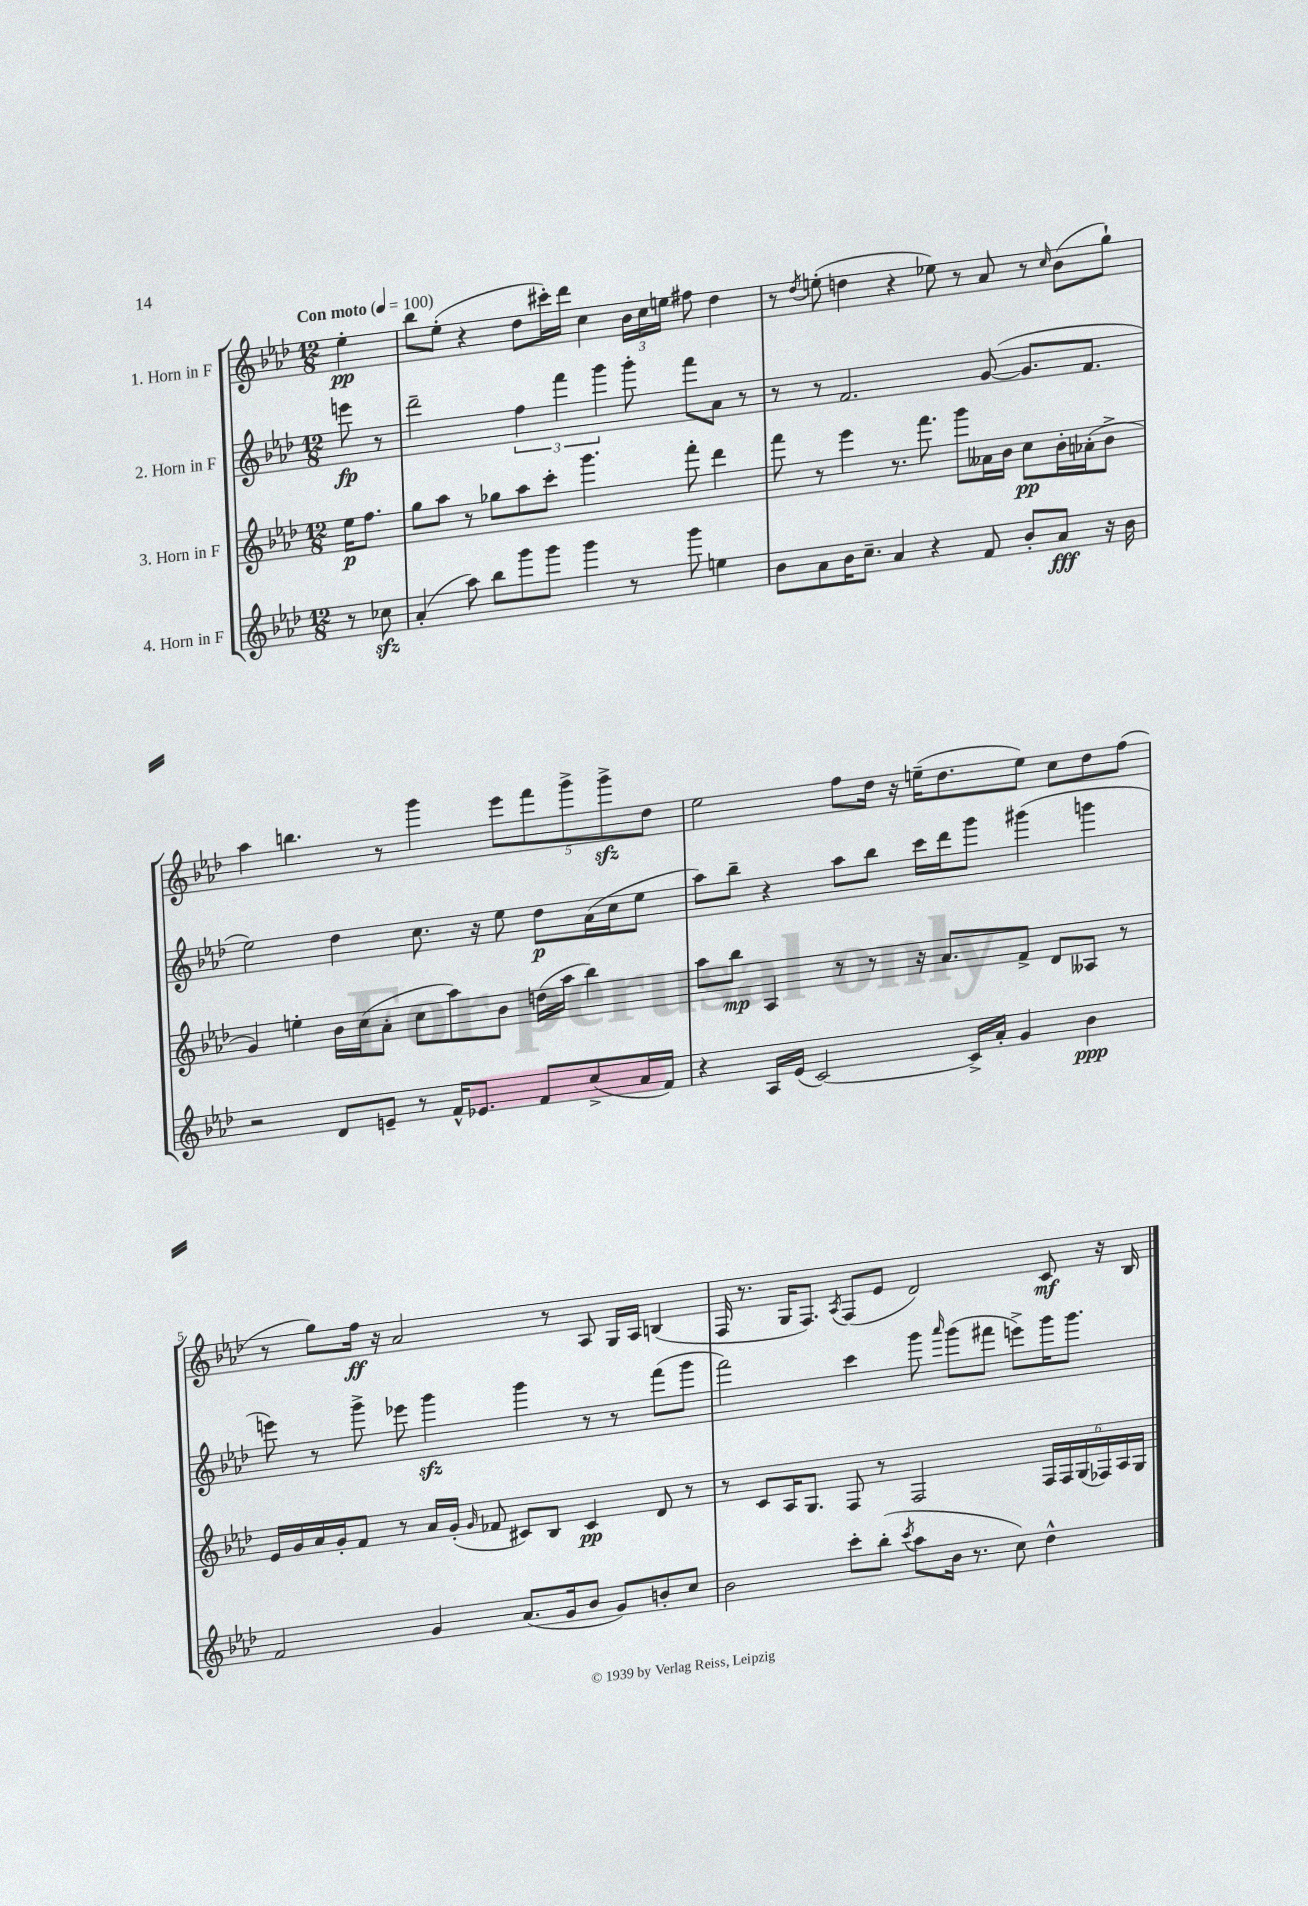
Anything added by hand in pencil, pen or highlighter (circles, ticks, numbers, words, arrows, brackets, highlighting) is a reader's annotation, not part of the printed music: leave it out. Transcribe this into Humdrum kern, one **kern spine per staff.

**kern	**kern	**kern	**kern
*staff4	*staff3	*staff2	*staff1
*clefG2	*clefG2	*clefG2	*clefG2
*k[b-e-a-d-]	*k[b-e-a-d-]	*k[b-e-a-d-]	*k[b-e-a-d-]
*M12/8	*M12/8	*M12/8	*M12/8
*MM100	*MM100	*MM100	*MM100
8r	16ee-\LK	8eee\	4ee-'\
.	8.ff\J	.	.
8cc-\	.	8r	.
=	=	=	=
(4a-'/	8gg\L	2ddd-~\	8bb-\L
.	8aa-\J	.	(8ee-'\J
8aa-\)	8r	.	4r
8bb-\L	8gg-\L	.	.
8ggg\	8aa-\	6ff\	8dd-\L
8ggg\J	8ccc'\J	.	16ccc#'\L)
.	.	6fff\	.
.	.	.	16ddd-\JJ
4ggg\	4.ggg\	.	4cc\
.	.	6ggg\	.
8r	.	8ggg'\	24b-\LL
.	.	.	24cc\
.	.	.	24ee\JJ
8ggg\	8fff'\	8fff\L	8ff#\
4ee\	4ddd-\	8a-\J	4dd-\
.	.	8r	.
=	=	=	=
8b-\L	8fff\	8r	8r
.	.	.	8qdd-/
8a-\	8r	8r	(8ee'\
16b-\K	4eee-\	2.f/	4dd\
8.cc~\J	.	.	.
4a-/	8.r	.	4r
.	8.fff\	.	.
4r	.	.	8ee-\)
.	8ggg\L	.	8r
8f/	16a--\L	([8g/	8a-/
.	16b-\JJ	.	.
8b-'/L	8cc\L	8.g/]L	8r
.	.	.	16qqcc/
8a-/J	16b-'\L	.	(8b-\L
.	(16a-'\J	8.f/J	.
16r	8b-^\J	.	8gg`\J)
16b-\	.	.	.
=	=	=	=
2r	4g/)	2ee-\)	4aa-\
.	4ee'\	.	4.bb\
8d-/L	16b-\LL	4dd-\	.
.	(16cc\J	.	.
8e~/J	8a-'\J	.	8r
8r	8cc\L	8.cc\	4ggg\
16f^^/LK	8aa-\)	.	.
8.e-/J	.	16r	.
.	8b-\J	8ee-\	10eee-\L
.	.	.	10fff\
8f/L	(16dd\LL	8dd-\L	.
.	16aa-\JJ	.	.
.	.	.	10ggg^\
(8cc^/	4bb-\)	(16a-\L	.
.	.	.	10ggg^\
.	.	16cc\J	.
16a-/L	.	8ee-\J	.
.	.	.	10dd-\J
16f/JJ)	.	.	.
=	=	=	=
4r	8aa-\L	8aa-\L)	2ee-\
.	8bb-\J	8bb-~\J	.
16A-/LL	4A-/	4r	.
(16e-/JJ	.	.	.
[2c/)	.	.	.
.	8r	8aa-\L	8ff\L
.	8r	8bb-\J	16dd-\Jk
.	.	.	16r
.	16r	16ccc\LL	(16ee~\LK
.	8.a-/L	16ddd-\J	8.dd-\
16c^/]LL	.	8ggg\J	.
16a-'/JJ	.	.	.
4g/	8f^/J	(4ggg#\	8ee\J)
.	8d-/L	.	8cc\L
4b-\	8A--/J	4ggg\	8dd-\
.	8r	.	(8ff\J
=	=	=	=
2f/	16e-/LL	8eee\)	8r
.	16g/	.	.
.	16a-/	8r	8gg\L)
.	16g'/J	.	.
.	8f/J	8ggg^\	16ff\Jk
.	.	.	16r
.	8r	8eee-\	2a-/
4g/	16a-/LL	4ggg\	.
.	(16g'/JJ	.	.
.	16qqg/	.	.
.	8f-/	.	.
(8.a-/L	8c#/L)	4ggg\	.
.	8B-/J	.	8r
16g/k	.	.	.
8b-/J	4c#/	8r	8A-/
8g/L)	.	8r	16G/LL
.	.	.	16A-/JJ
8b'/	8d-/	(8fff\L	(4B/
8cc/J	8r	8ggg\J	.
=	=	=	=
2b-\	8r	2fff\)	16F/
.	.	.	8.r
.	8c/L	.	.
.	16A-/K	.	16G/LK
.	8.G/J	.	8.F/J)
.	.	.	8qA-/
8ccc'\L	8F/	4ccc\	(8F/L
(8bb-'\J	8r	.	8e-/J
8qccc/	.	.	.
8aa-\L	2F/	8ggg\	2d-/)
.	.	16qqaaa-/	.
16b-\Jk	.	(8ggg\L	.
8.r	.	.	.
.	.	8fff#\J	.
8cc\)	.	8eee^\L)	.
4dd-^^\	24F/LL	16ggg\K	8c/
.	24F/	.	.
.	.	8.ggg\J	.
.	(24G/	.	.
.	24F-/)	.	16r
.	24A-/	.	.
.	.	.	16B-/
.	24G/JJ	.	.
==	==	==	==
*-	*-	*-	*-
